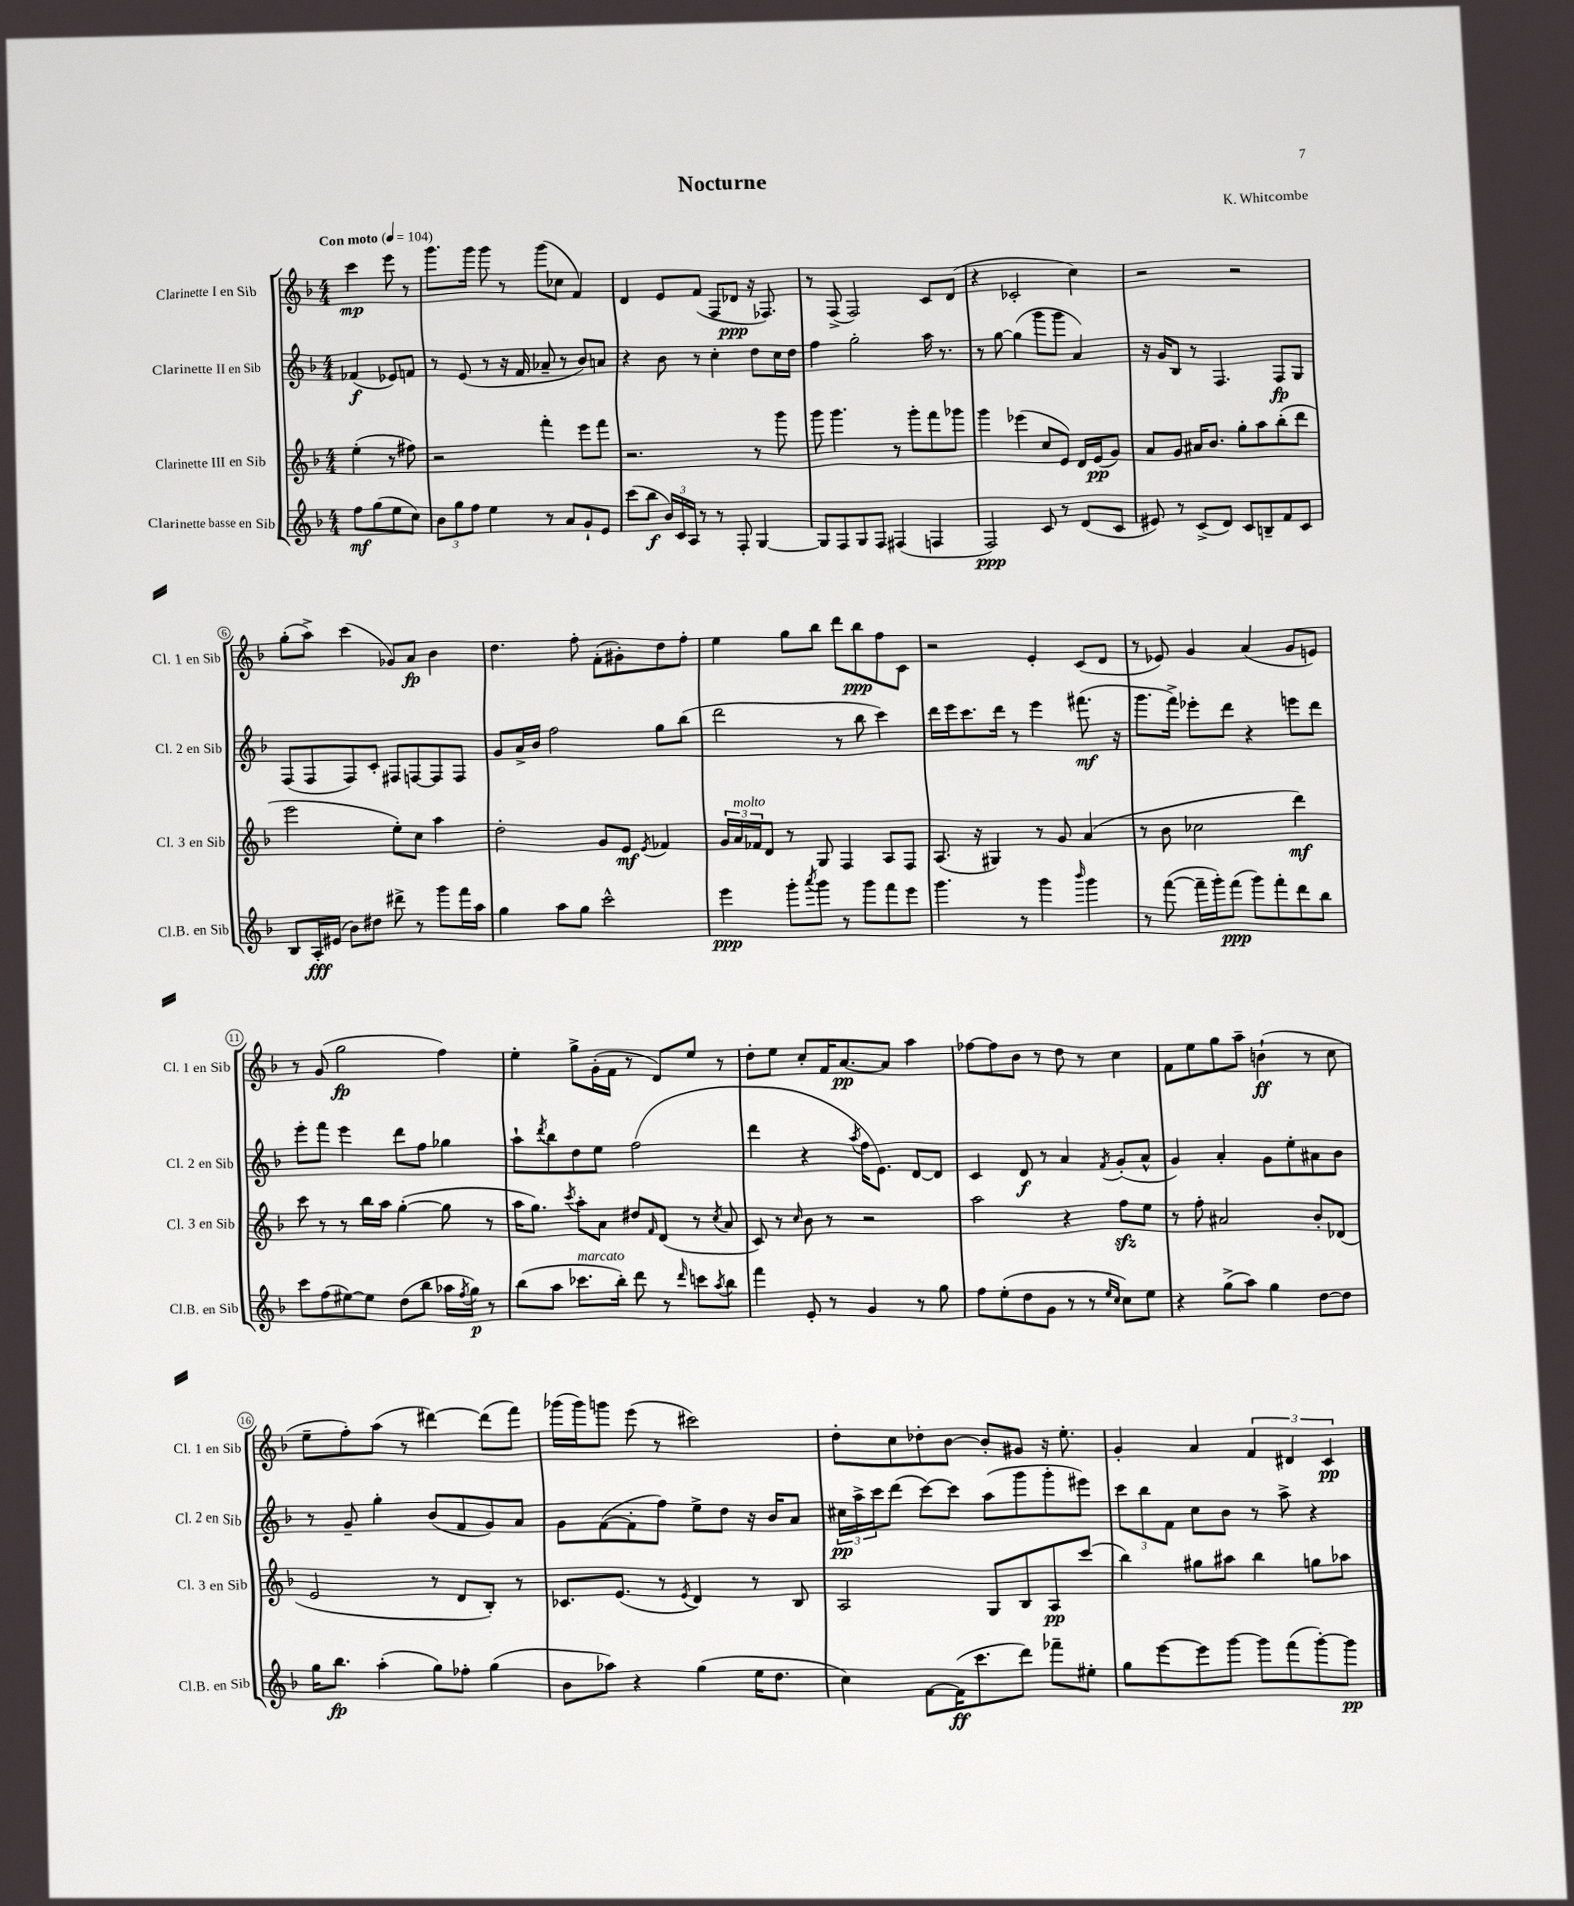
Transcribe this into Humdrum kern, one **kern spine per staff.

**kern	**dynam	**kern	**dynam	**kern	**dynam	**kern	**dynam
*part4	*part4	*part3	*part3	*part2	*part2	*part1	*part1
*staff4	*staff4	*staff3	*staff3	*staff2	*staff2	*staff1	*staff1
*I"Clarinette basse en Sib	*	*I"Clarinette III en Sib	*	*I"Clarinette II en Sib	*	*I"Clarinette I en Sib	*
*I'Cl.B. en Sib	*	*I'Cl. 3 en Sib	*	*I'Cl. 2 en Sib	*	*I'Cl. 1 en Sib	*
*clefG2	*	*clefG2	*	*clefG2	*	*clefG2	*
*k[b-]	*	*k[b-]	*	*k[b-]	*	*k[b-]	*
*M4/4	*	*M4/4	*	*M4/4	*	*M4/4	*
*MM104	*	*MM104	*	*MM104	*	*MM104	*
=	=	=	=	=	=	=	=
!	!	!	!	!	!	!LO:TX:a:B:t=Con moto	!
8ff\L	mf	(4ee'\	.	(4f-X/	f	4ccc\	mp
(8gg\	.	.	.	.	.	.	.
8ee\	.	8r	.	8e-X/L)	.	8eee\	.
8cc\J)	.	8ff#X\)	.	8fn/J	.	8r	.
=1	=1	=1	=1	=1	=1	=1	=1
12b-\L	.	2r	.	8r	.	8.ggg\L	.
12gg\	.	.	.	.	.	.	.
.	.	.	.	(8e/	.	.	.
12ff\J	.	.	.	.	.	.	.
.	.	.	.	.	.	16ggg\Jk	.
4ee\	.	.	.	8r	.	8ggg\	.
.	.	.	.	16r	.	8r	.
.	.	.	.	16f/	.	.	.
8r	.	4fff'\	.	8a-X~/	.	(8ggg\L	.
8a/L	.	.	.	8r	.	8cc-X\J	.
8g`/	.	8eee\L	.	8b-/L)	.	4f/)	.
8e/J	.	8fff\J	.	8an/J	.	.	.
=2	=2	=2	=2	=2	=2	=2	=2
(8ccc\L	.	2.r	.	4r	.	4d/	.
8bb-\J	f	.	.	.	.	.	.
24b-/LL)	.	.	.	8b-\	.	8e/L	.
24c/	.	.	.	.	.	.	.
24A/JJ	.	.	.	.	.	.	.
8r	.	.	.	8r	.	(8f/J	.
8r	.	.	.	4cc'\	.	8F/L	.
8F'/	.	.	.	.	.	8d-X/J	ppp
[4G/	.	8r	.	8dd\L	.	16r	.
.	.	.	.	.	.	8.F-X/)	.
.	.	8ggg\	.	16cc\L	.	.	.
.	.	.	.	16dd\JJ	.	.	.
=3	=3	=3	=3	=3	=3	=3	=3
8G/L]	.	8ggg\	.	4ff\	.	8r	.
8F/	.	4.ggg\	.	.	.	(8F^/	.
8G/	.	.	.	2gg'\	.	2F/)	.
8F/J	.	.	.	.	.	.	.
(4F#X/	.	8r	.	.	.	.	.
.	.	8ggg'\L	.	.	.	.	.
4Fn/	.	8fff\	.	16aa\	.	8c/L	.
.	.	.	.	8.r	.	.	.
.	.	8ggg-X\J	.	.	.	(8d/J	.
=4	=4	=4	=4	=4	=4	=4	=4
2F/)	ppp	4ggg\	.	8r	.	4r	.
.	.	.	.	[8gg\	.	.	.
.	.	(4eee-X\	.	(4gg\]	.	2c-X'/	.
8c/	.	8cc/L	.	8ggg\L	.	.	.
8r	.	8e/J)	.	8ggg\J	.	.	.
(8d/L	.	16d/LL	.	4a/)	.	4cc\)	.
.	.	(16e/J	pp	.	.	.	.
8c/J	.	8g/J)	.	.	.	.	.
=5	=5	=5	=5	=5	=5	=5	=5
8e#X/)	.	8a/L	.	16r	.	2r	.
.	.	.	.	16g/KL	.	.	.
8r	.	8g/J	.	8B-/J	.	.	.
(8c^/L	.	16a#X/KL	.	8r	.	.	.
.	.	8.b-/J	.	.	.	.	.
8d/J)	.	.	.	4.F/	.	.	.
8c/L	.	8gg'\L	.	.	.	2r	.
8Bn~/	.	8aa\	.	.	.	.	.
8f/	.	(8bb-'\	.	8F/L	fp	.	.
8c/J	.	8ddd\J	.	8G/J	.	.	.
!!LO:LB:g=z
=6	=6	=6	=6	=6	=6	=6	=6
8B-/L	.	2eee\	.	(8F/L	.	(8gg'\L	.
16A'/L	fff	.	.	8F/	.	8aa^\J)	.
(16e#X/JJ	.	.	.	.	.	.	.
8b-\L)	.	.	.	8F/)	.	(4ccc\	.
8dd#X\J	.	.	.	8c'/J	.	.	.
8ddd#X^\	.	8ee'\L)	.	8F#X/L	.	8g-X/L)	.
8r	.	8cc\J	.	[8Fn/	.	8a/J	fp
8ggg\L	.	4aa\	.	8F/]	.	4b-\	.
16fff\L	.	.	.	8F/J	.	.	.
16aa\JJ	.	.	.	.	.	.	.
=7	=7	=7	=7	=7	=7	=7	=7
4gg\	.	2dd'\	.	8g/L	.	4.dd\	.
.	.	.	.	16a^/L	.	.	.
.	.	.	.	16b-/JJ	.	.	.
8aa\L	.	.	.	2ff\	.	.	.
8gg\J	.	.	.	.	.	8ff'\	.
2ccc^^\	.	8g/L	.	.	.	(8f'\L	.
.	.	8e/J	mf	.	.	8g#X'\)	.
.	.	8qe/	.	.	.	.	.
.	.	4f-X/	.	8gg\L	.	8dd\	.
.	.	.	.	(8bb-\J	.	8ff'\J	.
=8	=8	=8	=8	=8	=8	=8	=8
4eee\	ppp	24g/LL	.	2ddd\	.	4ee\	.
!	!	!LO:TX:a:i:t=molto	!	!	!	!	!
.	.	24a/	.	.	.	.	.
.	.	24f-X/J	.	.	.	.	.
.	.	8d/J	.	.	.	.	.
8ggg'\L	.	8r	.	.	.	8gg\L	.
8qaaa/	.	.	.	.	.	.	.
8ggg\J	.	8G/	.	.	.	8bb-\J	.
8r	.	4F/	.	8r	.	8ddd\L	.
8ggg\L	.	.	.	8bb-\	.	8bb-\	ppp
8fff\	.	8A/L	.	4ccc\)	.	8ff\	.
8eee\J	.	8F/J	.	.	.	8c\J	.
=9	=9	=9	=9	=9	=9	=9	=9
4.ggg\	.	(8.A/	.	16ddd\LL	.	2r	.
.	.	.	.	16eee\J	.	.	.
.	.	.	.	8.ccc\	.	.	.
.	.	16r	.	.	.	.	.
.	.	4G#X/)	.	.	.	.	.
.	.	.	.	16ddd\Jk	.	.	.
8r	.	.	.	8r	.	.	.
4ggg\	.	8r	.	4eee\	.	4e'/	.
.	.	8g/	.	.	.	.	.
16qqbbb-/	.	.	.	.	.	.	.
4ggg\	.	(4a/	.	(8.fff#X\	mf	(8c/L	.
.	.	.	.	.	.	8d/J	.
.	.	.	.	16r	.	.	.
=10	=10	=10	=10	=10	=10	=10	=10
8r	.	8r	.	8.ggg\L	.	8r	.
([8fff\	.	8b-\	.	.	.	8e-X/)	.
.	.	.	.	16fff^\Jk)	.	.	.
16fff~\LL]	.	2cc-X\	.	8eee-X'\L	.	4g/	.
16ggg'\J)	.	.	.	.	.	.	.
(8fff\J	ppp	.	.	8ddd\J	.	.	.
8ggg\L)	.	.	.	4r	.	(4a/	.
8fff'\	.	.	.	.	.	.	.
8ddd\	.	4ddd\)	mf	8eeen\L	.	8g/L	.
8bb-\J	.	.	.	8ddd\J	.	8en/J)	.
!!LO:LB:g=z
=11	=11	=11	=11	=11	=11	=11	=11
8ccc\L	.	8ccc\	.	8eee'\L	.	8r	.
(8ff\	.	8r	.	8fff\J	.	(8g/	.
[8ee#X\)	.	8r	.	4eee\	.	2gg\	fp
8ee#\J]	.	16bb-\LL	.	.	.	.	.
.	.	16aa\JJ	.	.	.	.	.
(8dd\L	.	([4gg'\	.	8ddd\L	.	.	.
8bb-\J	.	.	.	8ff\J	.	.	.
16aa-X\LL	.	8gg\]	.	4gg-X\	.	4ff\)	.
8qff/	.	.	.	.	.	.	.
16gg\JJ)	p	.	.	.	.	.	.
8r	.	8r	.	.	.	.	.
=12	=12	=12	=12	=12	=12	=12	=12
(8bb-\L	.	16aa\KL	.	8aa`\L	.	4ee'\	.
.	.	8.gg\J)	.	.	.	.	.
.	.	.	.	8qddd/	.	.	.
8aa\J	.	.	.	8bb-\	.	.	.
.	.	8qccc/	.	.	.	.	.
!LO:TX:a:i:t=marcato	!	!	!	!	!	!	!
8.ccc-X\L	.	8aa'\L	.	8dd\	.	8gg^\L	.
.	.	8a\J	.	8ee\J	.	(16g'\L	.
16bb-'\Jk)	.	.	.	.	.	16f\JJ	.
8ddd\	.	8dd#X/L	.	(2ff\	.	8r	.
.	.	16qqf/	.	.	.	.	.
8r	.	(8d/J	.	.	.	8d/L)	.
16qqddd/	.	.	.	.	.	.	.
8cccn\L	.	8r	.	.	.	8ee/J	.
8qaa/	.	8qcc/	.	.	.	.	.
8bb-\J	.	8a/	.	.	.	8r	.
=13	=13	=13	=13	=13	=13	=13	=13
4fff\	.	8c/)	.	4ddd\	.	8dd'\L	.
.	.	8r	.	.	.	8ee\J	.
.	.	16qqcc/	.	.	.	.	.
8e'/	.	8b-\	.	4r	.	8cc'/L	.
8r	.	8r	.	.	.	16f/K	.
.	.	.	.	.	.	[8.a/	pp
.	.	.	.	8qaa/	.	.	.
4g/	.	2r	.	16ff\KL	.	.	.
.	.	.	.	8.e\J)	.	.	.
.	.	.	.	.	.	8a/J]	.
8r	.	.	.	[8d/L	.	4aa\	.
8gg\	.	.	.	8d/J]	.	.	.
=14	=14	=14	=14	=14	=14	=14	=14
8ff\L	.	2aa\	.	4c/	.	[8ff-X\L	.
(8ee'\	.	.	.	.	.	8ff-\]	.
8dd\	.	.	.	8d/	f	8b-\J	.
8g\J	.	.	.	8r	.	8r	.
8r	.	4r	.	4a/	.	8dd\	.
8r	.	.	.	.	.	8r	.
16qqee/LL	.	.	.	.	.	.	.
16qqcc/JJ	.	.	.	8qf/	.	.	.
8cc\L)	.	8ffzz\L	.	(8g'/L	.	4cc\	.
8ee\J	.	8ee\J	.	8a^^/J	.	.	.
=15	=15	=15	=15	=15	=15	=15	=15
4r	.	8r	.	4g/)	.	8f\L	.
.	.	8ff'\	.	.	.	8ee\	.
(8gg^\L	.	2a#X/	.	4a'/	.	8gg\	.
8aa\J)	.	.	.	.	.	8aa~\J	.
4gg\	.	.	.	8g\L	.	(4bn`\	ff
.	.	.	.	8ee'\	.	.	.
[8dd\L	.	8b-'/L	.	8a#X\	.	8r	.
8dd\J]	.	(8d-X/J	.	8b-\J	.	8cc\	.
!!LO:LB:g=z
=16	=16	=16	=16	=16	=16	=16	=16
16gg\KL	.	2e/	.	8r	.	8ee~\L	.
8.bb-\J	fp	.	.	.	.	.	.
.	.	.	.	8g~/	.	8ff'\)	.
(4aa'\	.	.	.	4gg'\	.	(8aa\J	.
.	.	.	.	.	.	8r	.
8gg\L)	.	8r	.	(8b-/L	.	[4ddd#X\)	.
8ff-X'\J	.	8d/L	.	8f/	.	.	.
(4gg\	.	8B-'/J)	.	8g/)	.	(8ddd#\L]	.
.	.	8r	.	8a/J	.	8fff\J)	.
=17	=17	=17	=17	=17	=17	=17	=17
8b-\L	.	8.c-X/L	.	8g\L	.	(16ggg-X\LL	.
.	.	.	.	.	.	16ggg-\J)	.
8aa-X\J)	.	.	.	([8f\	.	8gggn\J	.
.	.	(8.e/J	.	.	.	.	.
4r	.	.	.	8f'\]	.	(8eee\	.
.	.	8r	.	8ff\J)	.	8r	.
.	.	8qe/	.	.	.	.	.
(4gg\	.	4d/)	.	8ee^\L	.	2ccc#X\)	.
.	.	.	.	8dd\J	.	.	.
16ee\KL	.	8r	.	16r	.	.	.
8.dd\J	.	.	.	16b-/KL	.	.	.
.	.	8B-/	.	8a/J	.	.	.
=18	=18	=18	=18	=18	=18	=18	=18
4cc\)	.	2A/	.	24cc#X\LL	pp	8dd'\L	.
.	.	.	.	24aa^\	.	.	.
.	.	.	.	24ccc\J	.	.	.
.	.	.	.	(8ddd\J	.	8cc\	.
[8f\L	.	.	.	[8ccc\L)	.	8dd-X'\	.
(16f\K]	ff	.	.	8ccc\J]	.	[8b-\J	.
8.ccc\	.	.	.	.	.	.	.
.	.	8G/L	.	(8aa\L	.	8b-'/L]	.
8ddd\J)	.	8B-/	.	8ggg\	.	8g#X/J	.
8fff-X~\L	.	8A/	pp	8ggg'\	.	16r	.
.	.	.	.	.	.	8.ee'\	.
8ee#X'\J	.	(8ccc/J	.	8eee#X\J)	.	.	.
=19	=19	=19	=19	=19	=19	=19	=19
8gg\L	.	4bb-\)	.	12ccc\L	.	4g'/	.
.	.	.	.	12bb-\	.	.	.
[8eee\	.	.	.	.	.	.	.
.	.	.	.	12f\J	.	.	.
8eee\]	.	8gg#X\L	.	8cc\L	.	4a/	.
[8ggg\J	.	8aa#X\J	.	8b-\J	.	.	.
8ggg\L]	.	4bb-\	.	8r	.	6f/	.
(8fff\	.	.	.	8aa^\	.	.	.
.	.	.	.	.	.	6d#X/	.
[8ggg'\)	.	8ggn\L	.	4r	.	.	.
.	.	.	.	.	.	6c/	pp
8ggg\J]	pp	8aa-X\J	.	.	.	.	.
==	==	==	==	==	==	==	==
*-	*-	*-	*-	*-	*-	*-	*-
